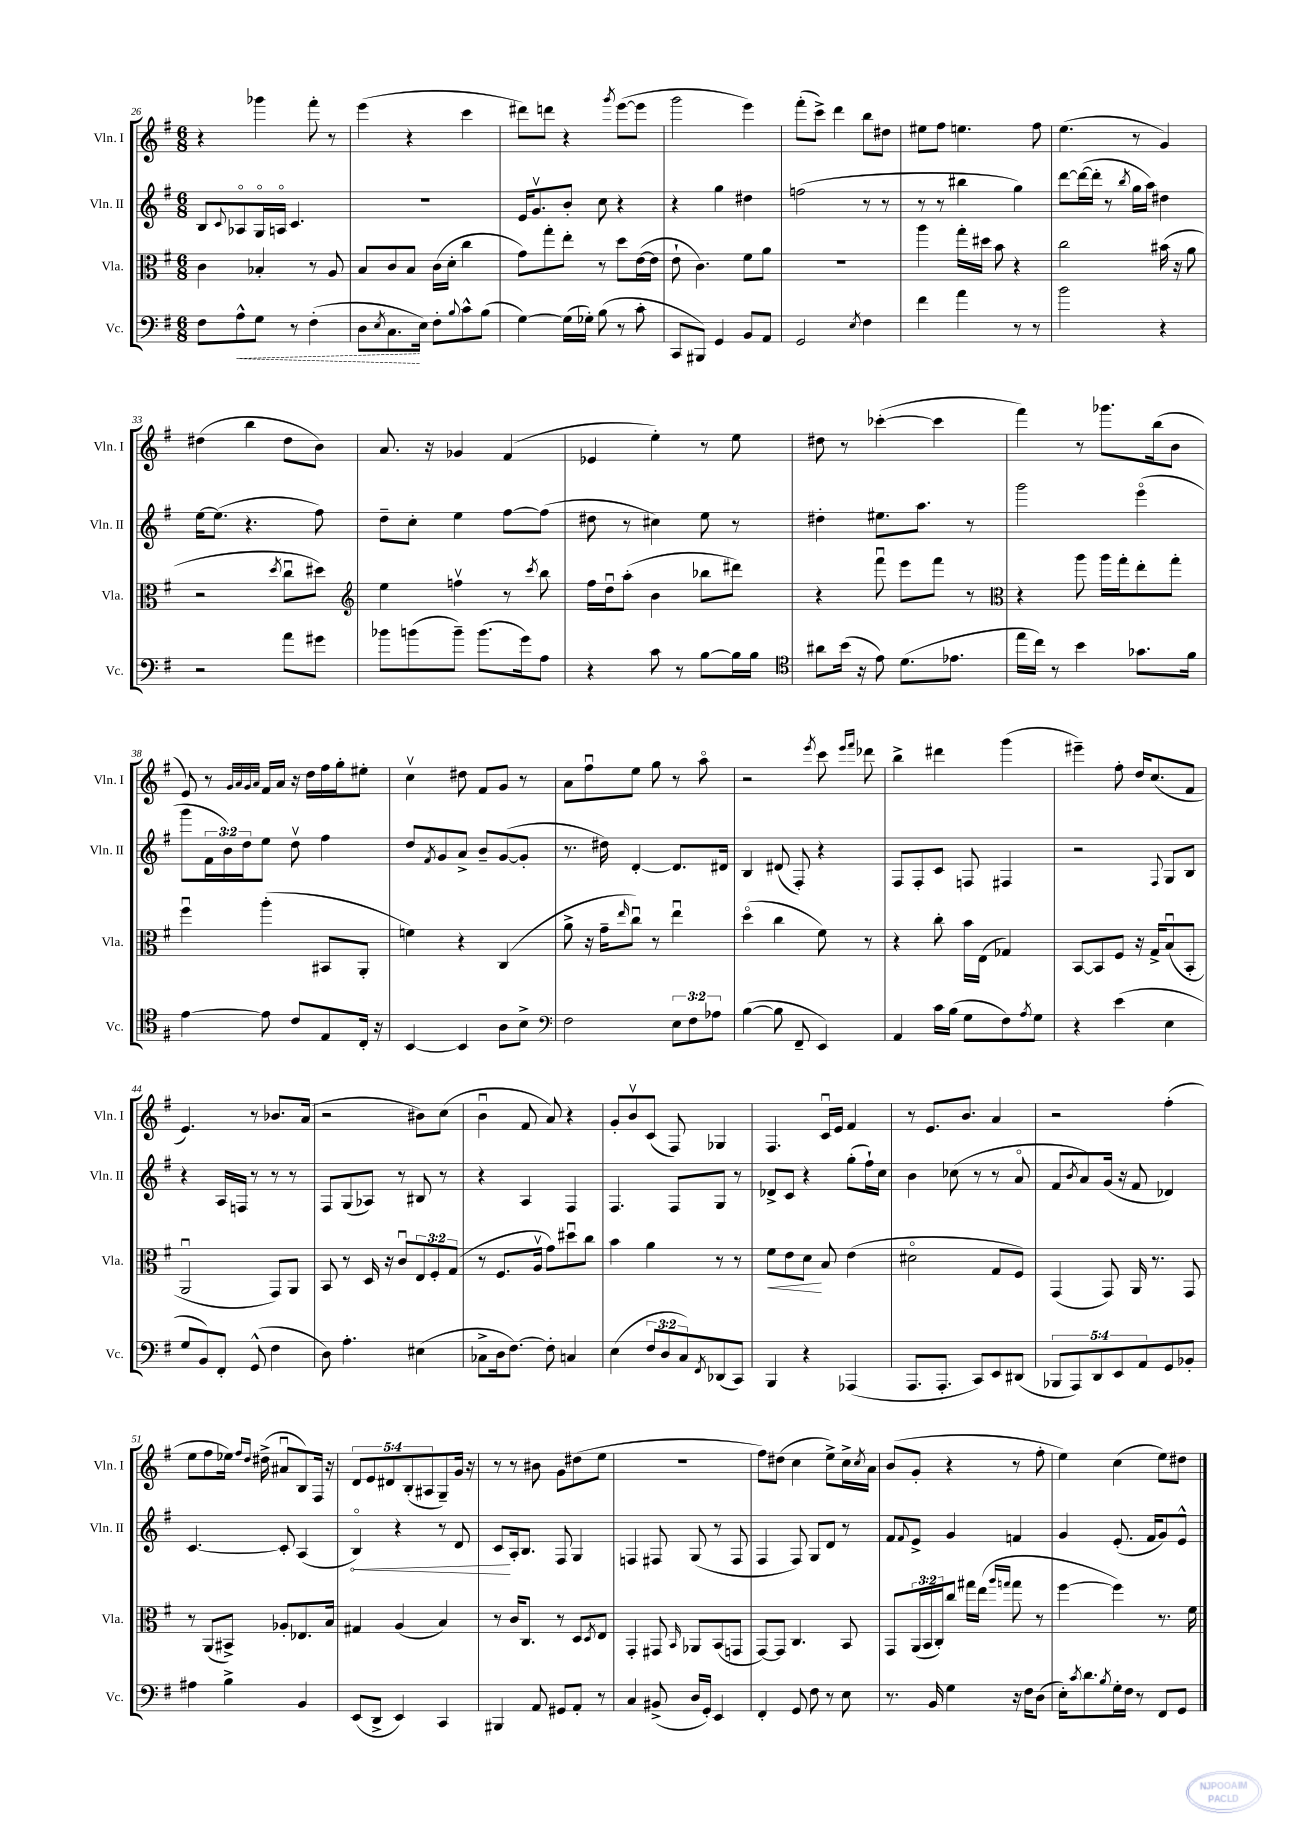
<<
\new StaffGroup <<
\new Staff = "s0" \with { instrumentName = "Vln. I" shortInstrumentName = "Vln. I" } {
    \clef treble \key g \major \numericTimeSignature \time 6/8 \override Staff.TupletNumber.text = #tuplet-number::calc-fraction-text
    r4 ges'''4 fis'''8-. r8 |
    e'''4( r4 c'''4 |
    dis'''8) d'''8 r4 \acciaccatura { g'''8 } e'''8~( e'''8 |
    g'''2 e'''4) |
    fis'''8-.( c'''8->) d'''4 b''8 dis''8 |
    eis''8 fis''8 e''4. fis''8 |
    e''4.( r8 g'4) |
    dis''4( b''4 dis''8 b'8) |
    a'8. r16 ges'4 fis'4( |
    ees'4 e''4-.) r8 e''8 |
    dis''8 r8 ces'''4~-.( ces'''4 |
    fis'''4) r8 ges'''8. b''16( b'8 |
    e'8) r8 \grace { g'32 a'32 g'32 a'32 } fis'16 a'16 r16 d''16 fis''16 g''16-. eis''8-. |
    c''4\upbow dis''8 fis'8 g'8 r8 |
    a'8 fis''8\downbow e''8 g''8 r8 a''8\flageolet |
    r2 \acciaccatura { e'''8 } c'''8 \grace { e'''16 fis'''16 } des'''8 |
    b''4-> dis'''4 g'''4( |
    eis'''4--) fis''8-. d''16 c''8.( fis'8 |
    e'4.) r8 bes'8. a'16( |
    r2 bis'8) c''8( |
    b'4\downbow fis'8 a'8) r4 |
    g'8-. b'8\upbow c'8( fis8) ges4 |
    fis4. c'16\downbow e'16 fis'4 |
    r8 e'8. b'8. a'4 |
    r2 fis''4-.( |
    e''8 fis''8 ees''16) \grace { fis''16 d''16 } dis''16->( ais'8\downbow b8) fis16 r16 |
    \tuplet 5/4 { d'8 e'8 dis'8 b8-.( ais8 } g8--) g'16 r16 |
    r8 r8 bis'8 g'8 dis''8( e''8 |
    R2. |
    fis''8) dis''8( c''4 e''8->) c''16-> \acciaccatura { c''8 } a'16 |
    b'8( g'8-. r4 r8 fis''8-. |
    e''4) c''4( e''8) dis''8 \bar "|." |
}
\new Staff = "s1" \with { instrumentName = "Vln. II" shortInstrumentName = "Vln. II" } {
    \clef treble \key g \major \numericTimeSignature \time 6/8 \override Staff.TupletNumber.text = #tuplet-number::calc-fraction-text
    b8 \appoggiatura { c'8 } aes8\flageolet g16\flageolet a16\flageolet c'4. |
    R2. |
    e'16 g'8.\upbow b'8-. c''8 r4 |
    r4 g''4 dis''4 |
    f''2( r8 r8 |
    r8 r8 bis''4 g''4) |
    d'''8~ d'''16~( d'''16-. r8 \acciaccatura { b''8 } g''16 a''16) dis''4 |
    e''16~ e''8.( r4. fis''8) |
    d''8-- c''8-. e''4 fis''8~ fis''8( |
    dis''8 r8 cis''4) e''8 r8 |
    dis''4-. eis''8. a''8. r8 |
    g'''2 e'''4\flageolet( |
    g'''8 \tuplet 3/2 { fis'16 b'16) d''16 } e''8 d''8\upbow fis''4 |
    d''8 \acciaccatura { fis'8 } g'8 a'8-> b'8-- g'8~( g'8-. |
    r8. dis''16) d'4~-. d'8. dis'16 |
    b4 dis'8( fis8-.) r4 |
    fis8 fis8-. c'8 f8 fis4 |
    r2 \appoggiatura { fis8 } g8 b8 |
    r4 a16 f16 r8 r8 r8 |
    fis8 g8( aes8) r8 bis8 r8 |
    r4 a4 fis4 |
    fis4. fis8 g8 r8 |
    des'8-> c'8 r4 g''8-.( fis''16-!) c''16 |
    b'4 ces''8( r8 r8 a'8\flageolet |
    fis'8 \acciaccatura { b'8 } a'8) g'16( r16 fis'8 des'4) |
    c'4.~ c'8-. a4( |
    \once \override Hairpin.circled-tip = ##t b4\flageolet\<) r4 r8 d'8 |
    c'8\! a16-. b8. fis8 g4 |
    f4 fis8 g8( r8 fis8 |
    fis4 fis8) g8 d'8 r8 |
    fis'8 \appoggiatura { fis'8 } e'8-> g'4 f'4 |
    g'4 e'8.-.( fis'16 g'8) e'8-^ \bar "|." |
}
\new Staff = "s2" \with { instrumentName = "Vla." shortInstrumentName = "Vla." } {
    \clef alto \key g \major \numericTimeSignature \time 6/8 \override Staff.TupletNumber.text = #tuplet-number::calc-fraction-text
    c'4 bes4-. r8 a8 |
    b8 c'8 b8 c'16( d'16-. c''4 |
    g'8) g''8-. e''8-. r8 d''8 e'16~( e'16 |
    e'8-! c'4.) fis'8 a'8 |
    R2. |
    a''4 g''16-. dis''16 b'8 r4 |
    c''2 bis'16( r16 a'8 |
    r2 \acciaccatura { d''8 } c''8\downbow dis''8) |
    \clef treble e''4 f''4\upbow r8 \acciaccatura { c'''8 } b''8 |
    fis''16 d''16\downbow a''8-.( b'4 bes''8 dis'''8) |
    r4 fis'''8\downbow e'''8 fis'''8 r8 |
    \clef alto r4 a''8 a''16 g''16-. e''8-. g''8-. |
    fis''4\downbow a''4-.( bis,8 a,8-. |
    f'4) r4 c4( |
    a'8-> r16 g'16-- \grace { e''16 } c''8\downbow) r8 e''4\downbow |
    d''4\flageolet( c''4 fis'8) r8 |
    r4 c''8-. b'16 e16( ges4) |
    b,8~ b,8 fis8 r16 g16-> b8\downbow( b,8-. |
    a,2\downbow g,8) a,8 |
    b,8 r8 d16 r16 c'8\downbow \tuplet 3/2 { e8 fis8-. g8( } |
    r8 fis8. a16\upbow g'8) dis''8\downbow c''8 |
    b'4 a'4 r8 r8 |
    fis'8\< e'8 d'8\! b8 e'4( |
    dis'2\flageolet g8 fis8) |
    g,4( g,8) a,16 r8. g,8 |
    r8 a,8( bis,8->) aes8-. ees8. b16 |
    gis4 a4( b4) |
    r8 c'16 c8. r8 d8 \acciaccatura { d8 } e8 |
    g,4-. gis,8 \grace { b,16 } aes,8 b,8( g,8 |
    g,8~) g,8 c4. b,8 |
    g,8 \tuplet 3/2 { a,16( b,16 c16-.) } c''8 gis''16 e''16( \grace { a''16 g''16 } g''8 r8 |
    fis''4~ fis''4) r8. fis'16 \bar "|." |
}
\new Staff = "s3" \with { instrumentName = "Vc." shortInstrumentName = "Vc." } {
    \clef bass \key g \major \numericTimeSignature \time 6/8 \override Staff.TupletNumber.text = #tuplet-number::calc-fraction-text
    fis8 \once \override Hairpin.style = #'dashed-line a8-^\< g8 r8 fis4-.( |
    d8 \acciaccatura { e8 } c8.\! e16) fis8-. \appoggiatura { b8 } c'8-^ b8( |
    g4~) g16( ges16-.) b8( r8 c'8-. |
    c,8 bis,,8) g,4 b,8 a,8 |
    g,2 \acciaccatura { e8 } fis4 |
    fis'4 a'4 r8 r8 |
    b'2 r4 |
    r2 a'8 gis'8 |
    bes'8 b'8( b'8--) b'8.( g'16) a8 |
    r4 c'8 r8 b8~ b16 b16 |
    \clef tenor ais'8 b'16( r16 e'8) d'8.( ees'8. |
    e''16 c''16) r8 b'4 ges'8. fis'16 |
    e'4~ e'8 c'8 e8 c16-. r16 |
    b,4~ b,4 a8 b8-> |
    \clef bass fis2 \tuplet 3/2 { e8 fis8 aes8 } |
    b4~( b8 fis,8-- e,4) |
    a,4 c'16 b16( g8 fis8) \acciaccatura { a8 } g8 |
    r4 e'4( e4 |
    g8 b,8) fis,8-. g,8-^( fis4 |
    d8) a4.-. eis4( |
    ces8-> d16 fis8.~) fis8-. c4 |
    e4( \tuplet 3/2 { fis8 d8 c8) } \acciaccatura { fis,8 } des,8( c,8) |
    b,,4 r4 aes,,4( |
    a,,8. a,,8.-. c,8) e,8 dis,8( |
    \tuplet 5/4 { bes,,8 a,,8) d,8 e,8 a,8 } g,8 bes,8-. |
    ais4 b4-> b,4 |
    e,8( d,8-> e,4) c,4 |
    bis,,4 a,8 gis,8 a,8-. r8 |
    c4 bis,8->( d16 g,16-.) e,4 |
    fis,4-. g,8 fis8 r8 e8 |
    r8. b,16 g4 r16 fis16 d8( |
    e16-.) \acciaccatura { c'8 } d'8. \acciaccatura { b8 } g16-. fis16 r8 fis,8 g,8 \bar "|." |
}
>>
>>
\layout { \context { \Score currentBarNumber = #26 } }
